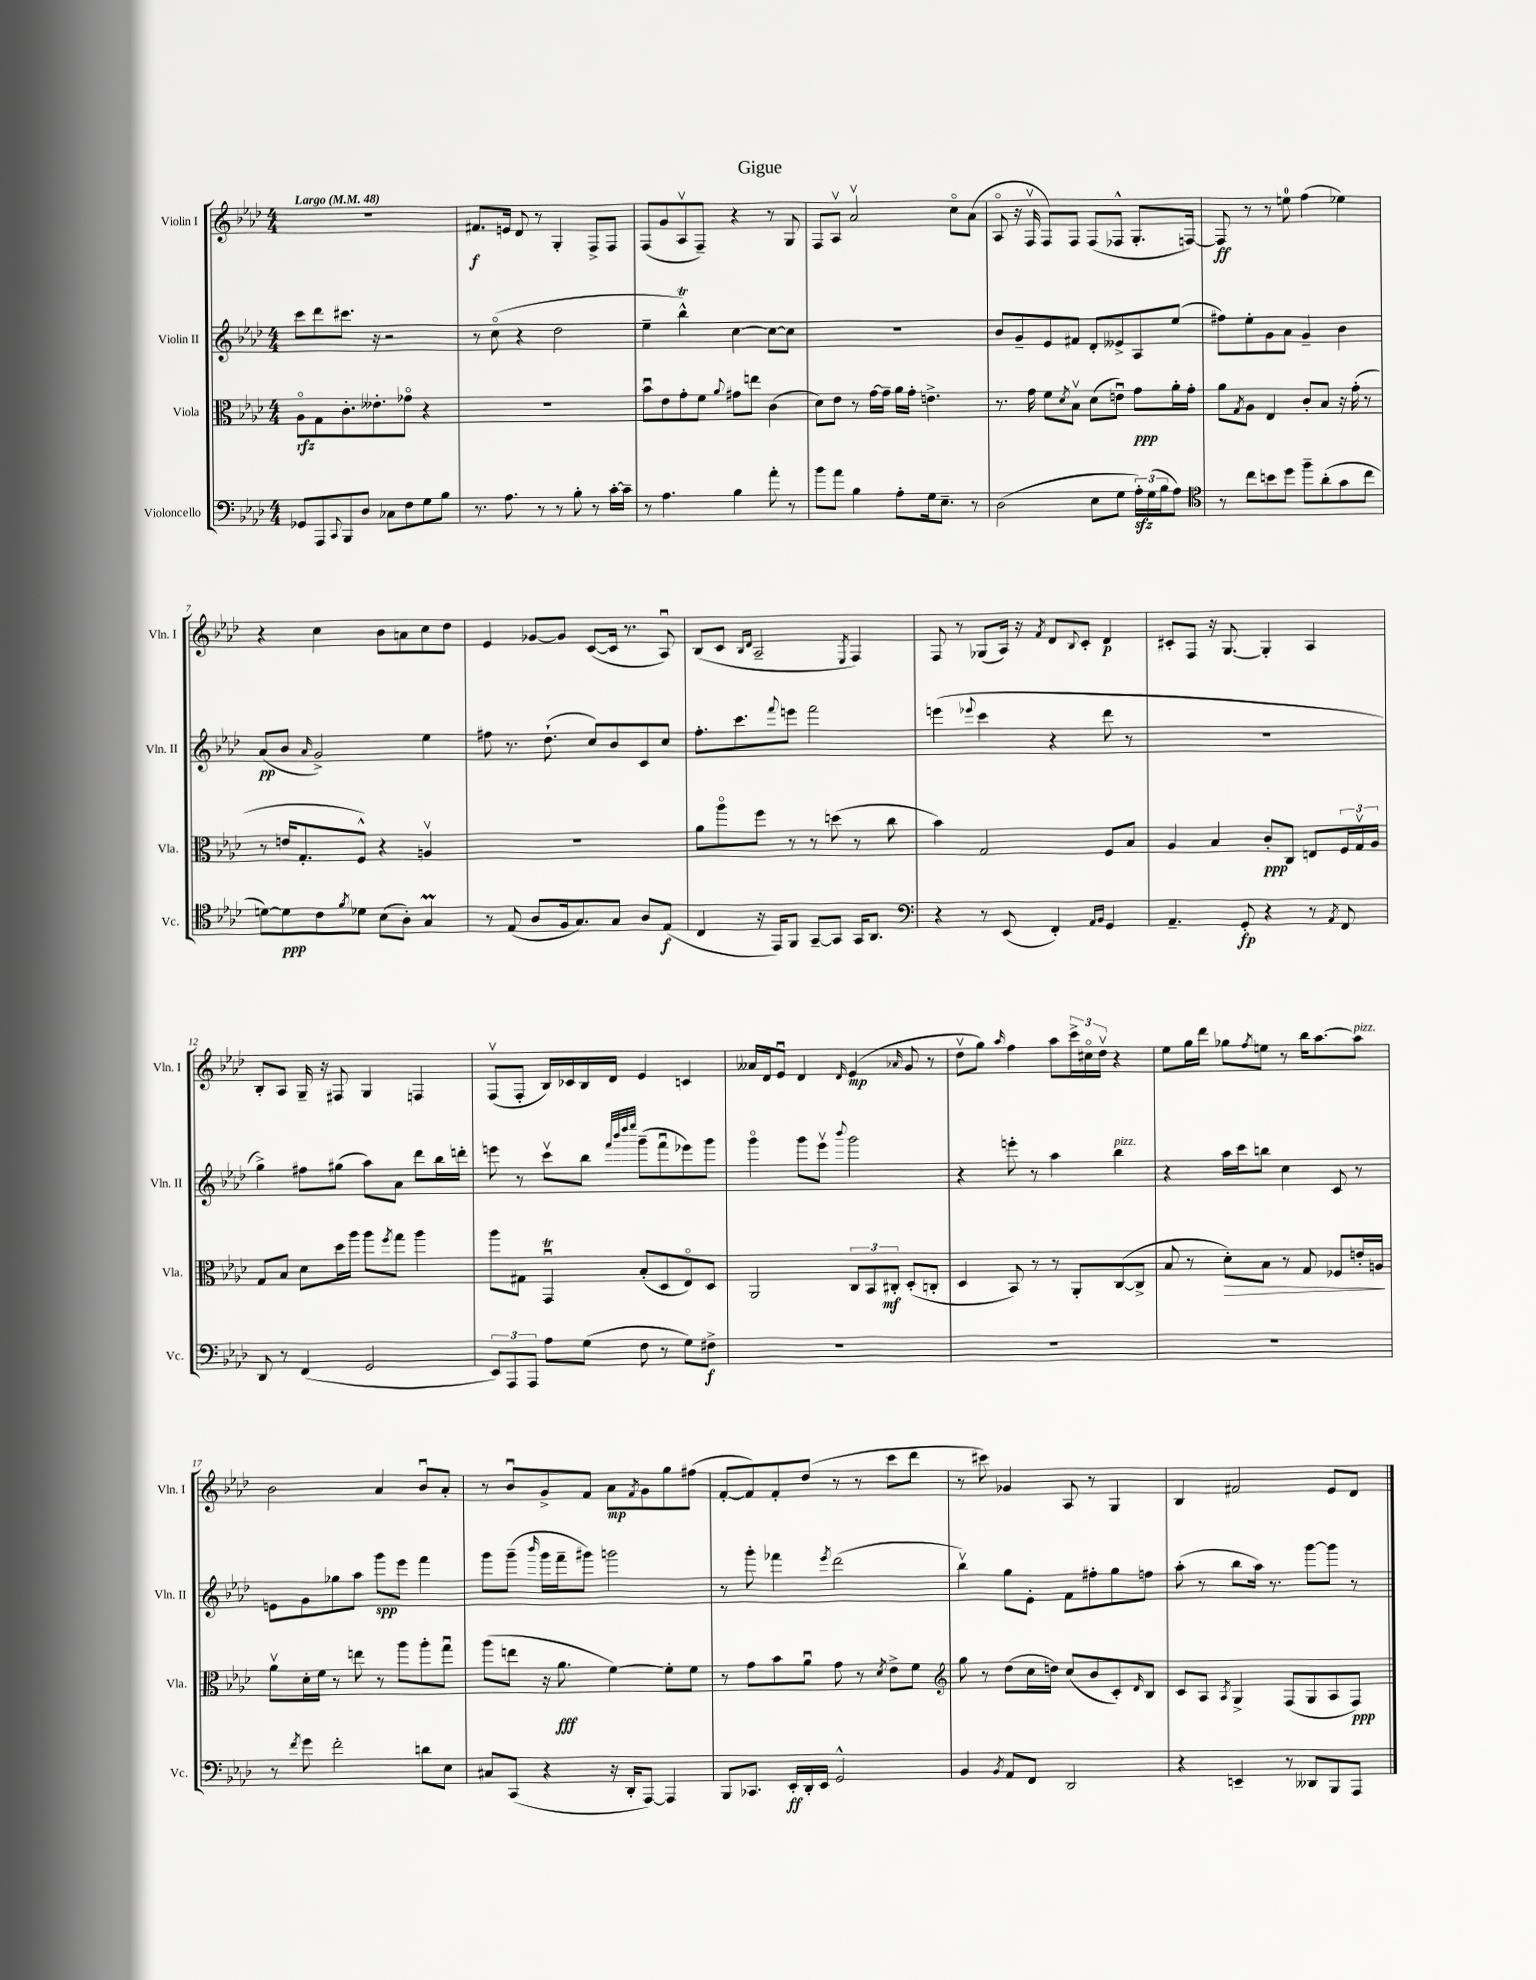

**kern	**kern	**kern	**kern
*staff4	*staff3	*staff2	*staff1
*clefF4	*clefC3	*clefG2	*clefG2
*k[b-e-a-d-]	*k[b-e-a-d-]	*k[b-e-a-d-]	*k[b-e-a-d-]
*M4/4	*M4/4	*M4/4	*M4/4
*MM48	*MM48	*MM48	*MM48
8GG-	8A-o	8ccc	1r
8AAA-	8G	8ddd-	.
8qqCC	.	.	.
8BBB-	8.c'	8.ccc#	.
8D-	.	.	.
.	8.e--'	16r	.
8C-	.	2r	.
8F	8g-o	.	.
8G	4r	.	.
8B-	.	.	.
=	=	=	=
8.r	1r	8r	8.f#
.	.	(8cco	.
8.A-	.	.	16e
.	.	4r	8d-
8r	.	.	8r
8r	.	2dd-	4G'
8B-'	.	.	.
8r	.	.	8F^
[16c'	.	.	8F
16c~]	.	.	.
=	=	=	=
8r	8b-u	4ee-~	(8F
4.A-	8e-	.	8g
.	8g'	4bb-^^)	8A-v
.	8f	.	8F~)
.	8qqa-	.	.
4B-	8g#	[4cc	4r
.	8ee	.	.
8a-'	(4c	8cc_	8r
8r	.	8cc]	8G
=	=	=	=
8b-	8d-)	1r	8F
8a-	8e-	.	8A-v
4B-	8r	.	2a-v
.	[16g	.	.
.	16g~]	.	.
8A-'	16a-	.	.
.	16g'	.	.
16G	4.e^	.	.
8.E-~	.	.	.
.	.	.	8cco
8r	.	.	(8a-
=	=	=	=
(2D-	8.r	8b-	8A-o
.	.	8g~	16r
.	16g	.	16Fv
.	8f	8e-	8F)
.	8qd-	.	.
.	8B-v	8f#	8F
8E-	(8d-	8d-'	(8F
8G	8eu)	8e--^	8F-^^
24A-')	8g	8A-	8.G'
(24G	.	.	.
24B-	.	.	.
8A-)	16a-'	(8ee-	.
.	16g'	.	[16F)
=	=	=	=
*clefC4	*	*	*
8r	8a-	8ff#)	8F]
.	8qG	.	.
8cc	8A-	8ee-'	8r
8b	4E-	8g	8r
8dd-	.	8a-	8ee
8ff~	8c'	4g~	(4ff
(8a-'	8B-	.	.
8g	16r	4b-	4ee-)
.	(16g'	.	.
8cc	8r	.	.
=	=	=	=
[8d)	8r	(8a-	4r
8d]	16e	8b-	.
.	8.G'	.	.
.	.	16qqa-	.
8c	.	2g^)	4cc
8qf	.	.	.
8d-	8F^^)	.	.
(8B-	4r	.	8b-
8A-')	.	.	8a
4G	4Av	4ee-	8cc
.	.	.	8dd-
=	=	=	=
8r	1r	8ff#	4e-
(8E-	.	8.r	.
8A-	.	.	[8g-
.	.	(8.dd-`	.
16F	.	.	8g-]
8.G)	.	.	.
.	.	8cc)	([8c
8G	.	8b-	16c]
.	.	.	8.r
8A-	.	8c	.
(8E-	.	8cc	8A-u)
=	=	=	=
4C	8a-	8.ff'	(8B-
.	8aa-o	.	8c
.	.	8.ccc	.
.	.	.	16qqB-
.	.	.	16qqd-
16r	8ff	.	2A-~
16EE-)	.	.	.
.	.	8qqfff	.
8FF	8r	8eee	.
[8GG~	8r	2fff	.
8GG]	(8dd	.	.
.	.	.	8qE-
16GG	8r	.	4F)
8.AA-	.	.	.
.	8cc	.	.
=	=	=	=
*clefF4	*	*	*
4r	4b-)	(4eee	8F
.	.	.	8r
.	.	8qqeee-	.
8r	2G	4ccc	(8G-
(8EE-	.	.	16A-)
.	.	.	16r
.	.	.	8qf
4FF')	.	4r	8d-
.	.	.	8qqB-
.	.	.	8c'
16qqAA-	.	.	.
16qqBB-	.	.	.
4GG	8F	8ddd-	4d-
.	8B-	8r	.
=	=	=	=
4.AA-~	4A-	1r	8c#'
.	.	.	8F
.	4B-	.	16r
.	.	.	[8.G
8GG'	.	.	.
4r	8c'	.	4G']
.	8C	.	.
8r	8E	.	4A-
8qAA-	.	.	.
8FF	24F	.	.
.	24Gv	.	.
.	24A-	.	.
=	=	=	=
8DD-	8G	4gg^)	8B-'
8r	8B-	.	8A-
(4FF	8d-	8ff#	16G~
.	.	.	16r
.	16dd-	(8gg#	8F#
.	16aa-	.	.
2GG	8aa-	8aa-)	4G
.	8qff	.	.
.	8gg	8a-	.
.	4aa-	8ddd-	4F
.	.	16bb-	.
.	.	16ddd'	.
=	=	=	=
12EE-)	8aa-	8eee	(8Fv
12AAA-	.	.	.
.	8G#	8r	8F'
12AAA-	.	.	.
8A-	4GGu	8cccv	16B-)
.	.	.	16c-
(8G	.	8bb-	16B-
.	.	.	16d-
.	.	32qqfff	.
.	.	32qqbbb-	.
.	.	32qqdddd-	.
.	.	32qqeeee-	.
8F	(8B-'	(8ggg~	4e-
8r	8D-	8fffu	.
8G)	8E-o)	8eee-)	4c
8F#^	8D-	8ggg	.
=	=	=	=
1r	2AA-	4gggo	16a--
.	.	.	16d-
.	.	.	8e-u
.	.	8ggg	4d-
.	.	8eee-v	.
.	.	8qqbbb-	16qqd-
.	12C	2ggg	(4e-
.	12BB-	.	.
.	12C#'	.	.
.	.	.	16qqa-
.	(8D-'	.	8g
.	8C'	.	8r
=	=	=	=
1r	4D-	4r	8dd-v
.	.	.	8gg)
.	.	.	16qqaa-
.	8BB-)	8eee'	4ff
.	8r	8r	.
.	8r	4aa-	8aa-
.	8AA-'	.	24ccc^
.	.	.	24cc#o
.	.	.	24dd-v
.	([8C	4bb-	4r
.	8C^]	.	.
=	=	=	=
1r	8B-	4r	8ee-
.	8r	.	16gg
.	.	.	16ddd-
.	8d-')	16aa-	8gg-
.	.	16ccc	.
.	.	.	8qff
.	8B-	8bb	8ee
.	8r	4cc	8r
.	8G	.	16bb-
.	.	.	[8.aa-
.	8F-	8c	.
.	16e'	8r	8aa-]
.	16A	.	.
=	=	=	=
8r	8a-v	8e	2b-
8qf	.	.	.
8g	16d-'	8g	.
.	16f	.	.
2f'	8r	8gg-	.
.	8ee	8aa-	.
.	8r	8ggg	4a-
.	8aa-	8eee-	.
8d	8aa-'	4fff	8b-u
8E-	8ggu	.	8a-'
=	=	=	=
8C#	(8aa-	8ggg	8r
(8CC	8ee	(8ggg~	8b-u
.	.	16qqbbb-	.
4r	16r	16ggg	8g^
.	8.a-	16fff~	.
.	.	8ggg#)	8f
16r	[4f)	2ggg	8a-
16DD-'	.	.	.
.	.	.	8qf
[8AAA-)	.	.	8g
4AAA-]	8f']	.	8gg
.	8f	.	(8ff#
=	=	=	=
8BBB-	8r	8r	[8f'
8.CC-	8g	8ggg'	8f])
.	8b-	4fff-	8f'
16EE-'	.	.	.
16DD-'	8a-u	.	(8dd-
16EE-	.	.	.
.	.	8qeee-	.
2GG^^	8g	(2ddd-	8r
.	8r	.	8r
.	8qd-	.	.
.	8e-^	.	8ccc
.	8f	.	8ddd-
=	=	=	=
*	*clefG2	*	*
4BB-	8gg	4bb-v)	8r
.	8r	.	8ccc#)
8qBB-	.	.	.
8AA-	(8dd-	8gg	4g-
8FF	16cc	8e-'	.
.	16dd)	.	.
2DD-	(8cc	8f	8A-
.	8b-	8ff#'	8r
.	8c')	8gg	4G
.	16qqd-	.	.
.	8B-	8ff	.
=	=	=	=
4r	8c	(8aa-'	4B-
.	8A-	8r	.
.	8qA-	.	.
4EE~	4G^	8bb-	2f#
.	.	16aa-)	.
.	.	8.r	.
8r	(8F	.	.
8DD--	8G	[8ggg	.
8BBB-	8A-	8ggg]	8e-
8AAA-	8F)	8r	8d-
==	==	==	==
*-	*-	*-	*-
